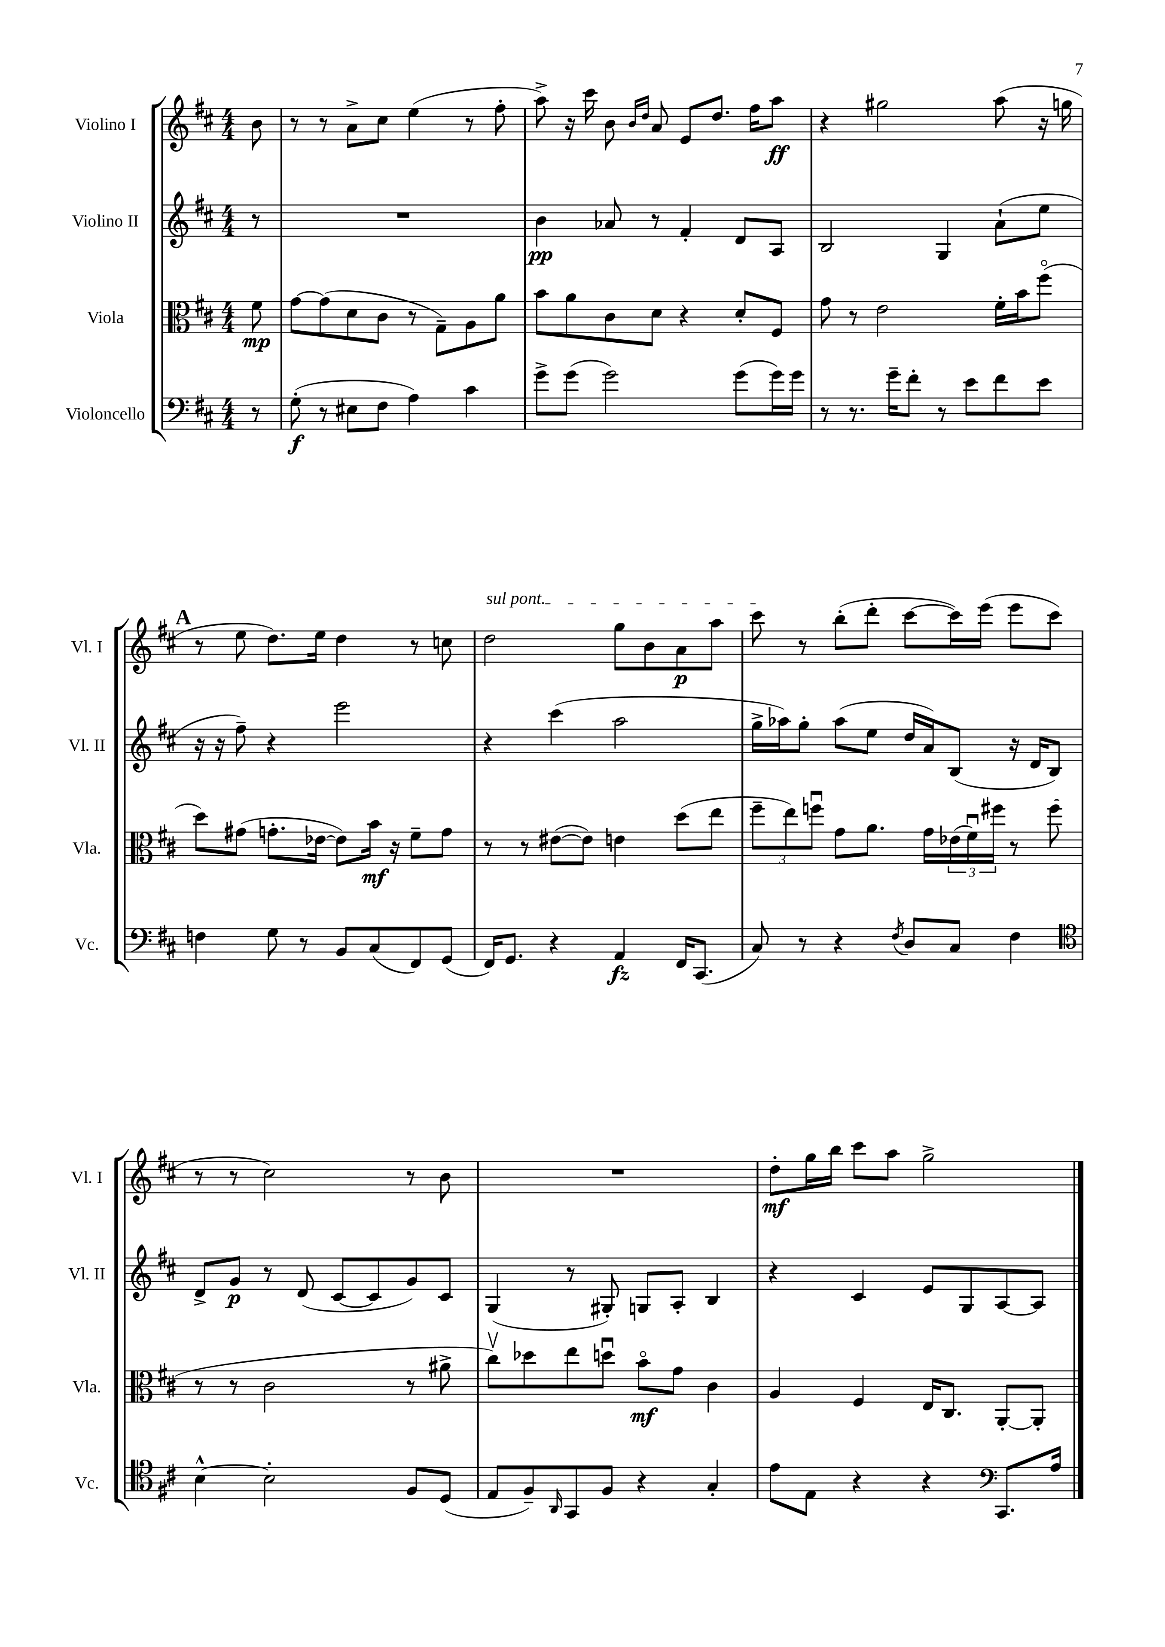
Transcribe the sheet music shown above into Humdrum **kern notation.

**kern	**kern	**kern	**kern
*staff4	*staff3	*staff2	*staff1
*clefF4	*clefC3	*clefG2	*clefG2
*k[f#c#]	*k[f#c#]	*k[f#c#]	*k[f#c#]
*M4/4	*M4/4	*M4/4	*M4/4
8r	8f#	8r	8b
=	=	=	=
(8G'	[8g	1r	8r
8r	(8g]	.	8r
8E#	8d	.	8a^
8F#	8c#	.	8cc#
4A)	8r	.	(4ee
.	8G~)	.	.
4c#	8A	.	8r
.	8a	.	8ff#'
=	=	=	=
8g^	8b	4b	8aa^)
(8g	8a	.	16r
.	.	.	16ccc#
2g)	8c#	8a-	8b
.	.	.	16qqb
.	.	.	16qqdd
.	8d	8r	8a
.	4r	4f#'	8e
.	.	.	8.dd
(8g	8d'	8d	.
.	.	.	16ff#
16g)	8F#	8A	8aa
16g	.	.	.
=	=	=	=
8r	8g	2B	4r
8.r	8r	.	.
.	2e	.	2gg#
16g~	.	.	.
8f#'	.	.	.
8r	.	4G	.
8e	.	.	.
8f#	16f#'	(8a`	(8aa
.	16b	.	.
8e	(8ff#o	8ee	16r
.	.	.	16gg
=	=	=	=
4F	8dd)	16r	8r
.	.	16r	.
.	(8g#	8ff#~)	8ee
8G	8.g'	4r	8.dd)
8r	.	.	.
.	[16e-	.	16ee
8BB	8e-])	2eee	4dd
(8C#	16b	.	.
.	16r	.	.
8FF#)	8f#~	.	8r
(8GG	8g	.	8cc
=	=	=	=
16FF#)	8r	4r	2dd
8.GG	.	.	.
.	8r	.	.
4r	([8e#	(4ccc#	.
.	8e#])	.	.
4AA	4e	2aa	8gg
.	.	.	8b
16FF#	(8dd	.	8a
(8.CC#	.	.	.
.	8ee	.	8aa
=	=	=	=
8C#)	12ff#~	16gg^	8ccc#
.	.	16aa-)	.
.	12ee)	.	.
8r	.	8gg'	8r
.	12ffu	.	.
4r	8g	(8aa-	(8bb'
.	8.a	8ee	8ddd'
8qF#	.	.	.
8D	.	16dd	[8ccc#
.	16g	16a)	.
8C#	(24e-	(8B	16ccc#])
.	24f#u)	.	.
.	.	.	(16eee
.	24ff#	.	.
4F#	8r	16r	8eee
.	.	16d	.
.	(8ff#	8B)	8ccc#
=	=	=	=
*clefC4	*	*	*
[4B^^	8r	8d^	8r
.	8r	8g	8r
2B']	2c#	8r	2cc#)
.	.	(8d	.
.	.	[8c#	.
.	.	8c#]	.
8F#	8r	8g)	8r
(8D	8a#^	8c#	8b
=	=	=	=
8E	8cc#v)	(4G	1r
8F#~)	8dd-	.	.
16qqAA	.	.	.
8GG	8ee	8r	.
8F#	8ddu	8G#')	.
4r	8bo	8G	.
.	8g	8A'	.
4G'	4c#	4B	.
=	=	=	=
8e	4A	4r	8dd'
8E	.	.	16gg
.	.	.	16bb
4r	4F#	4c#	8ccc#
.	.	.	8aa
4r	16E	8e	2gg^
.	8.C#	.	.
.	.	8G	.
*clefF4	*	*	*
8.CC#	[8AA'	[8A	.
.	8AA']	8A]	.
16A	.	.	.
==	==	==	==
*-	*-	*-	*-
